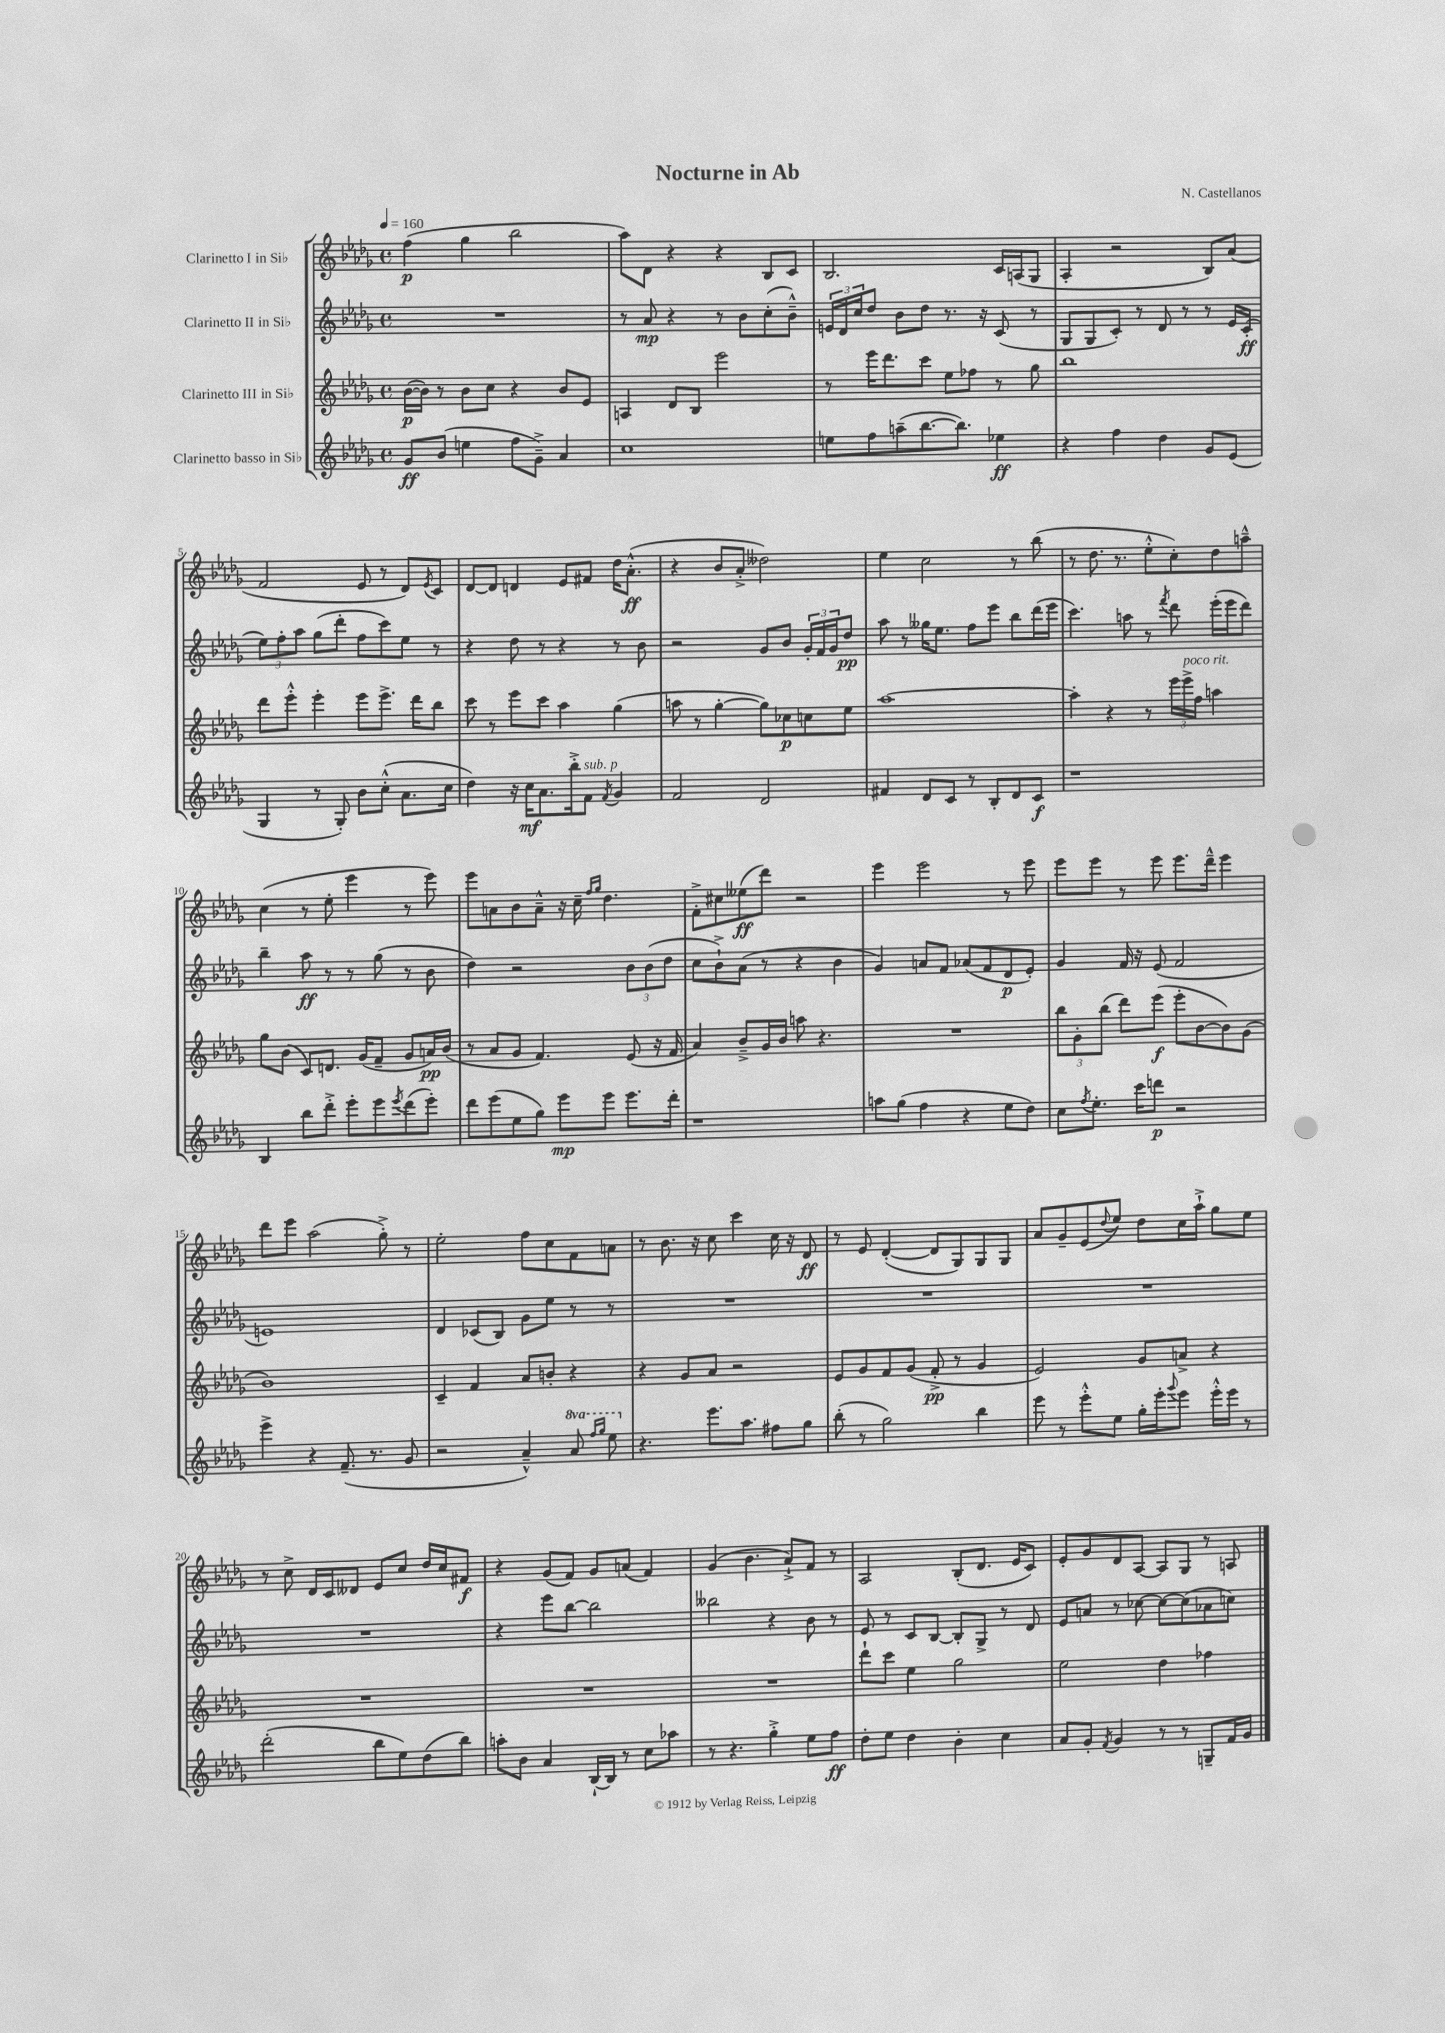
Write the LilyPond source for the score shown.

\header { title = "Nocturne in Ab" composer = "N. Castellanos" }
<<
\new StaffGroup <<
\new Staff = "s0" \with { instrumentName = "Clarinetto I in Sib" } {
    \clef treble \key des \major \defaultTimeSignature \time 4/4 \tempo 4 = 160
    f''4\p( ges''4 bes''2 |
    aes''8) des'8 r4 r4 bes8 c'8 |
    bes2. c'16 a16( ges8 |
    aes4-. r2 bes8) aes'8( |
    f'2 ees'8 r8 des'8) \acciaccatura { ees'8 } c'8 |
    des'8~ des'8 d'4 ees'8 fis'8 des''16 aes'8.-.-^\ff( |
    r4 bes'8 aes'8-.-> deses''2) |
    ees''4 c''2 r8 bes''8( |
    r8 des''8. r8. ees''8-.-^ c''8-.) des''8 a''8---^ |
    c''4( r8 ees''8-. ees'''4 r8 ees'''8) |
    ees'''8 a'8 bes'8 a'8---^ r16 c''16-- \grace { f''16 ges''16 } des''4. |
    f'8-.-> cis''8 eeses''8\ff( des'''8) r2 |
    ees'''4 ees'''2 r8 ees'''8 |
    ees'''8 ees'''8 r8 ees'''8 ees'''8. des'''16---^ ees'''4 |
    des'''8 ees'''8 aes''2( ges''8-.->) r8 |
    ees''2-. f''8 c''8 f'8 a'8 |
    r8 bes'8. r16 c''8 c'''4 c''16 r16 des'8\ff |
    r8 ees'8 des'4~-.( des'8 ges8) ges8 ges8 |
    aes'8 ges'8-- ees'8( \appoggiatura { des''8 } ees''8) des''8 c''16 aes''16-!-> ges''8 ees''8 |
    r8 c''8-> des'16 c'16 deses'8 ees'8 c''8 des''16 c''16 fis'8\f |
    r4 ges'8( f'8) ges'8 a'8( f'4) |
    ges'4( bes'4. aes'8-!->) f'8 r8 |
    aes2 bes8-.( des'8. ees'16 c'8) |
    ees'8-. ges'8 des'8 aes8~ aes8 ges8 r8 a8 \bar "|." |
}
\new Staff = "s1" \with { instrumentName = "Clarinetto II in Sib" } {
    \clef treble \key des \major \defaultTimeSignature \time 4/4
    R1 |
    r8 aes'8\mp r4 r8 bes'8 c''8-.( bes'8---^) |
    \tuplet 3/2 { e'16 des'16 c''16 } des''8 bes'8 des''8 r8. r16 c'8( r8 |
    ges8 ges8 c'8-.) r8 des'8 r8 r8 ees'16 c'16-.\ff( |
    \tuplet 3/2 { ees''8) f''8-. aes''8 } ges''8( des'''8-. f''8 c'''8) ees''8 r8 |
    r4 des''8 r8 r4 r8 bes'8 |
    r2 ges'8 bes'8 \tuplet 3/2 { ges'16-. f'16 ges'16 } des''8\pp |
    aes''8 r8 geses''16 ees''8. f''8 ees'''8 bes''8 des'''16( ees'''16 |
    c'''4.) a''8 r8 \acciaccatura { f'''8 } des'''8 ees'''16-.( ees'''16 des'''8) |
    bes''4-- aes''8\ff r8 r8 ges''8( r8 bes'8 |
    des''4) r2 \tuplet 3/2 { bes'8 bes'8( des''8 } |
    c''8 bes'8-!->) aes'8( r8 r4 bes'4 |
    ges'4) a'8 f'8 aes'8( f'8 des'8\p ees'8-.) |
    ges'4 f'16 r16 ees'8( f'2 |
    e'1) |
    des'4 ces'8( bes8) ges'8 ees''8 r8 r8 |
    R1 |
    R1 |
    R1 |
    R1 |
    r4 ees'''8 bes''8~ bes''2 |
    beses''2 r4 bes'8 r8 |
    ees'8 r8 c'8 bes8~ bes8-. ges8-> r8 des'8 |
    ees'8 a'8 r8 ces''8~ ces''8~ ces''8( aes'8 c''8) \bar "|." |
}
\new Staff = "s2" \with { instrumentName = "Clarinetto III in Sib" } {
    \clef treble \key des \major \defaultTimeSignature \time 4/4
    bes'16~\p( bes'16) r8 bes'8 c''8 r4 bes'8 ees'8 |
    a4 des'8 bes8 ees'''2 |
    r8 ees'''16 des'''8. c'''8 ees''8 fes''8 r8 ges''8 |
    bes''1 |
    des'''8 ees'''8-.-^ ees'''4-. ees'''8 ees'''8.-> des'''16 bes''8 |
    c'''8 r8 ees'''8 c'''8 aes''4 ges''4( |
    a''8 r8 ges''4~-. ges''8) ces''8\p c''8 ees''8 |
    aes''1~ |
    aes''4-. r4 r8 \tuplet 3/2 { ees'''16 ees'''16->^\markup { \italic "poco rit." } f''16 } a''4 |
    ges''8 bes'8( c'8) d'8. ges'16( f'8-- ges'8 a'16\pp) bes'16( |
    r8 aes'8 ges'8 f'4.) ees'8( r16 f'16 |
    aes'4) bes'8---> ges'16 bes'16 a''8 r4. |
    R1 |
    \tuplet 3/2 { bes''8 ges'8-. bes''8( } des'''8) ees'''8\f( ees'''8-. bes'8~ bes'8) ges'8( |
    bes'1) |
    c'4-- f'4 aes'8 b'8-. r4 |
    r4 ges'8 aes'8 r2 |
    ees'8 ges'8 f'8 ges'8( f'8-.->\pp r8 ges'4 |
    ees'2) ges'8 a'8-> r4 |
    R1 |
    R1 |
    R1 |
    des'''8-! c'''8 ees''4 ges''2 |
    ees''2 des''4 fes''4 \bar "|." |
}
\new Staff = "s3" \with { instrumentName = "Clarinetto basso in Sib" } {
    \clef treble \key des \major \defaultTimeSignature \time 4/4 \set Staff.ottavationMarkups = #ottavation-simple-ordinals
    ges'8\ff bes'8( e''4 f''8 ges'8--->) aes'4 |
    c''1 |
    e''8 f''8 a''8--( bes''8.~ bes''8.) ees''4\ff |
    r4 f''4 des''4 ges'8 ees'8( |
    ges4 r8 ges8-.) bes'8 c''8-.-^( aes'8. c''16 |
    des''4) r16 c''16\mf aes'8. bes''16-.-> f'8^\markup { \italic "sub. p" } \acciaccatura { f'8 } ges'4 |
    f'2 des'2 |
    fis'4 des'8 c'8 r8 bes8-. des'8 c'8\f |
    r1 |
    bes4 bes''8 des'''8-.-> ees'''8-. ees'''8 \acciaccatura { ees'''8 } des'''8( ees'''8-.) |
    des'''8 ees'''8( ees''8 ges''8) ees'''8\mp ees'''8 ees'''8. des'''16-. |
    r1 |
    a''8 ges''8( f''4 r4 ees''8 des''8) |
    c''8 \acciaccatura { f''8 } ees''8.-. c'''16 d'''8\p r2 |
    ees'''4-> r4 f'8.--( r8. ges'8 |
    r2 aes'4---^) \ottava #1 aes''8 \grace { f'''16 ges'''16 } ees'''8 \ottava #0 |
    r4. ees'''8. aes''8. fis''8 ges''8 |
    bes''8-.( r8 ges''2) bes''4 |
    ees'''8 r8 ees'''8-.-^ ees''8 ges''16-. ees'''16-. \appoggiatura { ges'''8 } ees'''8 ees'''16-.-^ ees'''16 r8 |
    des'''2-.( bes''8 ees''8) des''8( bes''8) |
    a''8-. bes'8 aes'4 bes16~-! bes16 r8 c''8 aes''8 |
    r8 r4. ges''4-.-> ees''8 f''8\ff |
    des''8-. ees''8 des''4 bes'4-. c''4 |
    aes'8 ges'8-. \acciaccatura { f'8 } ges'4 r8 r8 g8-- f'16 ges'16 \bar "|." |
}
>>
>>
